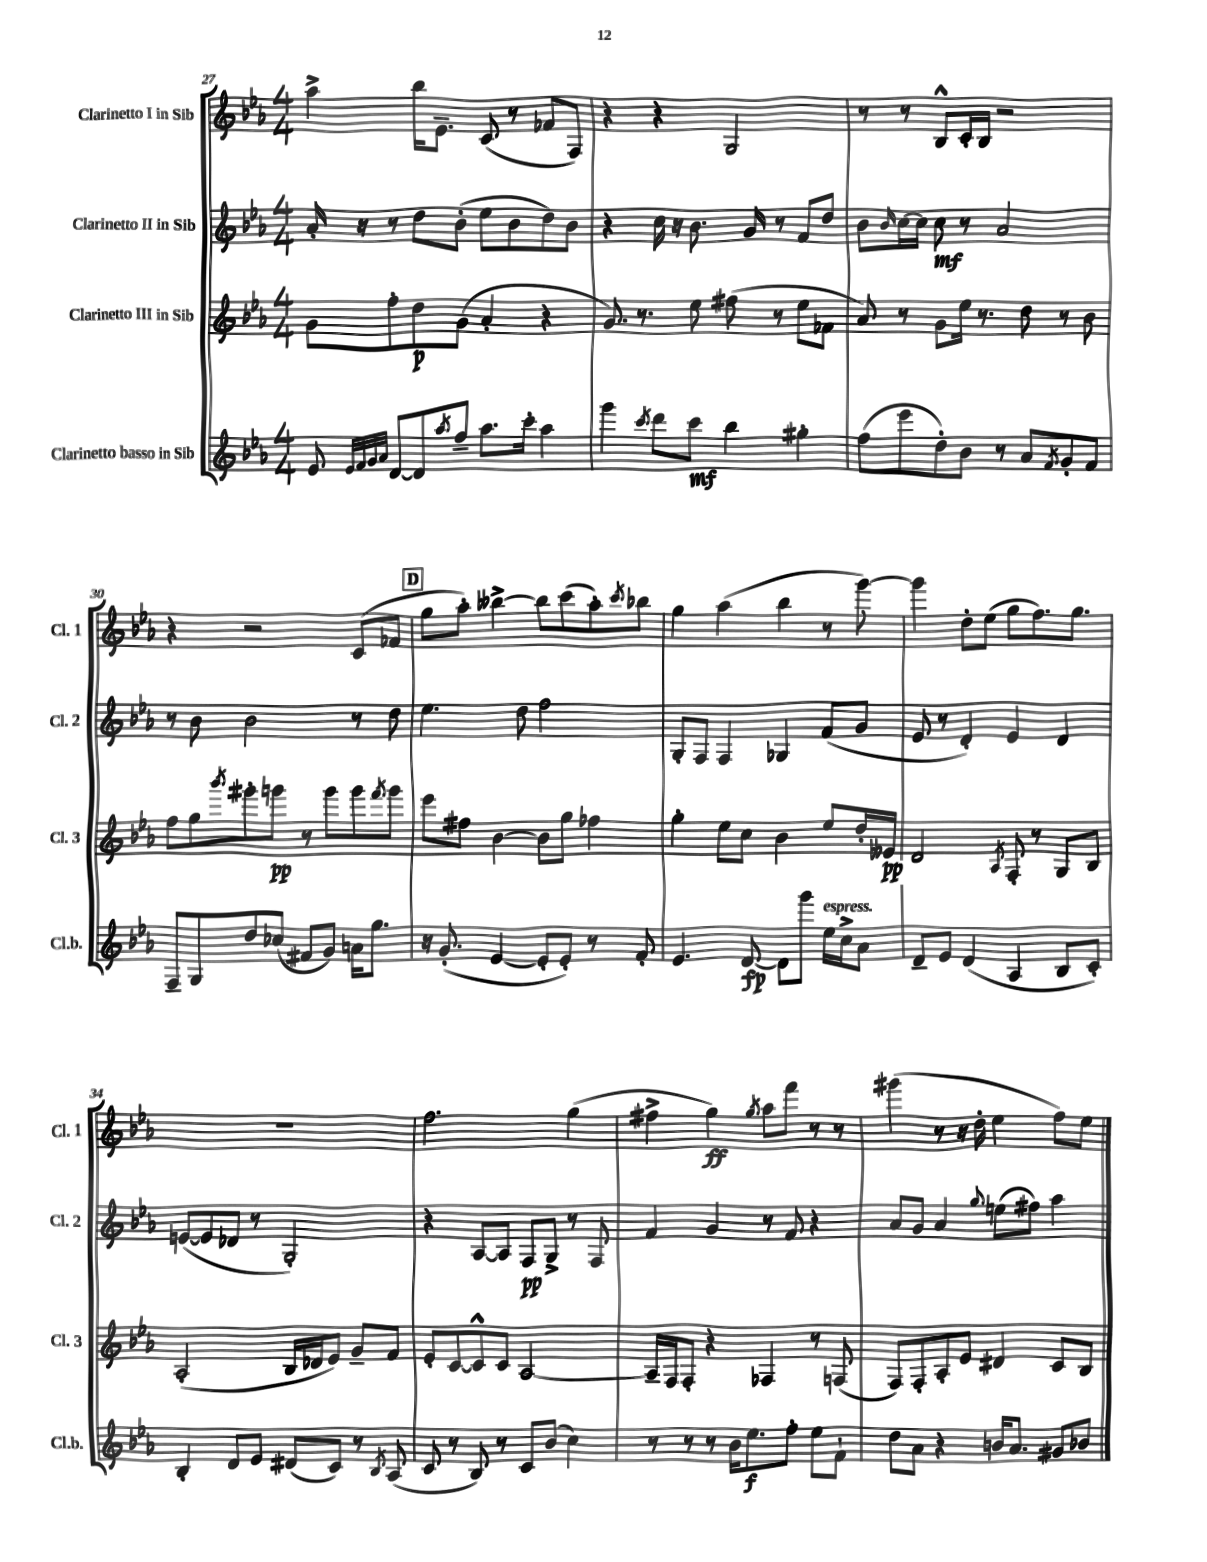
<<
\new StaffGroup <<
\new Staff = "s0" \with { instrumentName = "Clarinetto I in Sib" shortInstrumentName = "Cl. 1" } {
    \clef treble \key ees \major \numericTimeSignature \time 4/4
    aes''4-> bes''16 ees'8.-- c'8( r8 fes'8 f8) |
    r4 r4 g2 |
    r8 r8 bes8-^ c'16-. bes16 r2 |
    r4 r2 c'8( fes'8 |
    \mark \markup { \box "D" } g''8 aes''8-.) beses''4~-> beses''8 c'''8( aes''8-.) \acciaccatura { c'''8 } bes''8 |
    g''4 aes''4( bes''4 r8 g'''8~) |
    g'''4 d''8-. ees''8( g''8 f''8.) g''8. |
    R1 |
    f''2. g''4( |
    fis''4-> g''4\ff) \acciaccatura { g''8 } aes''8 f'''8 r8 r8 |
    gis'''4( r8 r16 d''16-. ees''4 f''8) ees''8 \bar "|." |
}
\new Staff = "s1" \with { instrumentName = "Clarinetto II in Sib" shortInstrumentName = "Cl. 2" } {
    \clef treble \key ees \major \numericTimeSignature \time 4/4
    aes'16-. r16 r8 d''8 bes'8-.( ees''8 bes'8 d''8) bes'8 |
    r4 c''16 r16 bes'8. g'16 r8 f'8 d''8 |
    bes'8 \grace { bes'16 } c''16~ c''16 c''8\mf r8 aes'2 |
    r8 bes'8 bes'2 r8 d''8 |
    \mark \markup { \box "D" } ees''4. d''8 f''2 |
    g8-. f8 f4 ges4 f'8( g'8 |
    ees'8 r8 d'4-.) ees'4 d'4 |
    e'8~( e'8 des'8 r8 g2-.) |
    r4 aes8~ aes8 f8\pp g8-> r8 f8 |
    f'4 g'4 r8 f'8 r4 |
    aes'8 g'8 aes'4 \appoggiatura { g''8 } e''8( fis''8) aes''4 \bar "|." |
}
\new Staff = "s2" \with { instrumentName = "Clarinetto III in Sib" shortInstrumentName = "Cl. 3" } {
    \clef treble \key ees \major \numericTimeSignature \time 4/4
    g'8 f''8-. d''8\p g'8( aes'4-. r4 |
    g'8.) r8. ees''8 fis''8( r8 ees''8 fes'8 |
    aes'8) r8 g'8 ees''16 r8. d''8 r8 bes'8 |
    f''8 g''8 \acciaccatura { bes'''8 } gis'''8-. g'''8\pp r8 g'''8 g'''8 \acciaccatura { f'''8 } g'''8 |
    \mark \markup { \box "D" } ees'''8 fis''8 bes'4~ bes'8 g''8 fes''4 |
    g''4-. ees''8 c''8 bes'4 ees''8 d''16-. eeses'16\pp |
    d'2 \acciaccatura { aes8 } f8-. r8 g8 bes8 |
    aes2-.( bes16 des'16 ees'8) g'8-- f'8 |
    ees'8-. c'8~ c'8-^ c'8 aes2~ |
    aes16-- f16 f8-. r4 fes4 r8 f8( |
    f8) f8-. aes8-. ees'8 dis'4 c'8 bes8 \bar "|." |
}
\new Staff = "s3" \with { instrumentName = "Clarinetto basso in Sib" shortInstrumentName = "Cl.b." } {
    \clef treble \key ees \major \numericTimeSignature \time 4/4
    ees'8 \grace { ees'32 f'32 g'32 aes'32 } d'8~ d'8 \acciaccatura { aes''8 } f''8-- aes''8. c'''16-. aes''4 |
    g'''4 \acciaccatura { c'''8 } d'''8 c'''8\mf bes''4 gis''4-. |
    f''8( ees'''8 d''8-.) bes'8 r8 aes'8 \acciaccatura { f'8 } g'8-. f'8 |
    f8-- g8 d''8 ces''8( fis'8 g'8) a'16 g''8. |
    \mark \markup { \box "D" } r16 g'8.-.( ees'4~ ees'8-. ees'8-.) r8 f'8-. |
    ees'4. d'8~\fp d'8 g'''8 ees''16^\markup { \italic "espress." } c''16-> aes'8 |
    d'8-- ees'8 d'4( aes4 bes8 c'8-.) |
    bes4-. d'8 ees'8 dis'8( c'8) r8 \acciaccatura { bes8 } aes8( |
    c'8 r8 bes8) r8 c'8 bes'8( c''4) |
    r8 r8 r8 bes'16 ees''8.\f f''8-. ees''8 f'8-! |
    d''8 aes'8 r4 b'16 aes'8. gis'8 bes'8 \bar "|." |
}
>>
>>
\layout { \context { \Score currentBarNumber = #27 } }
